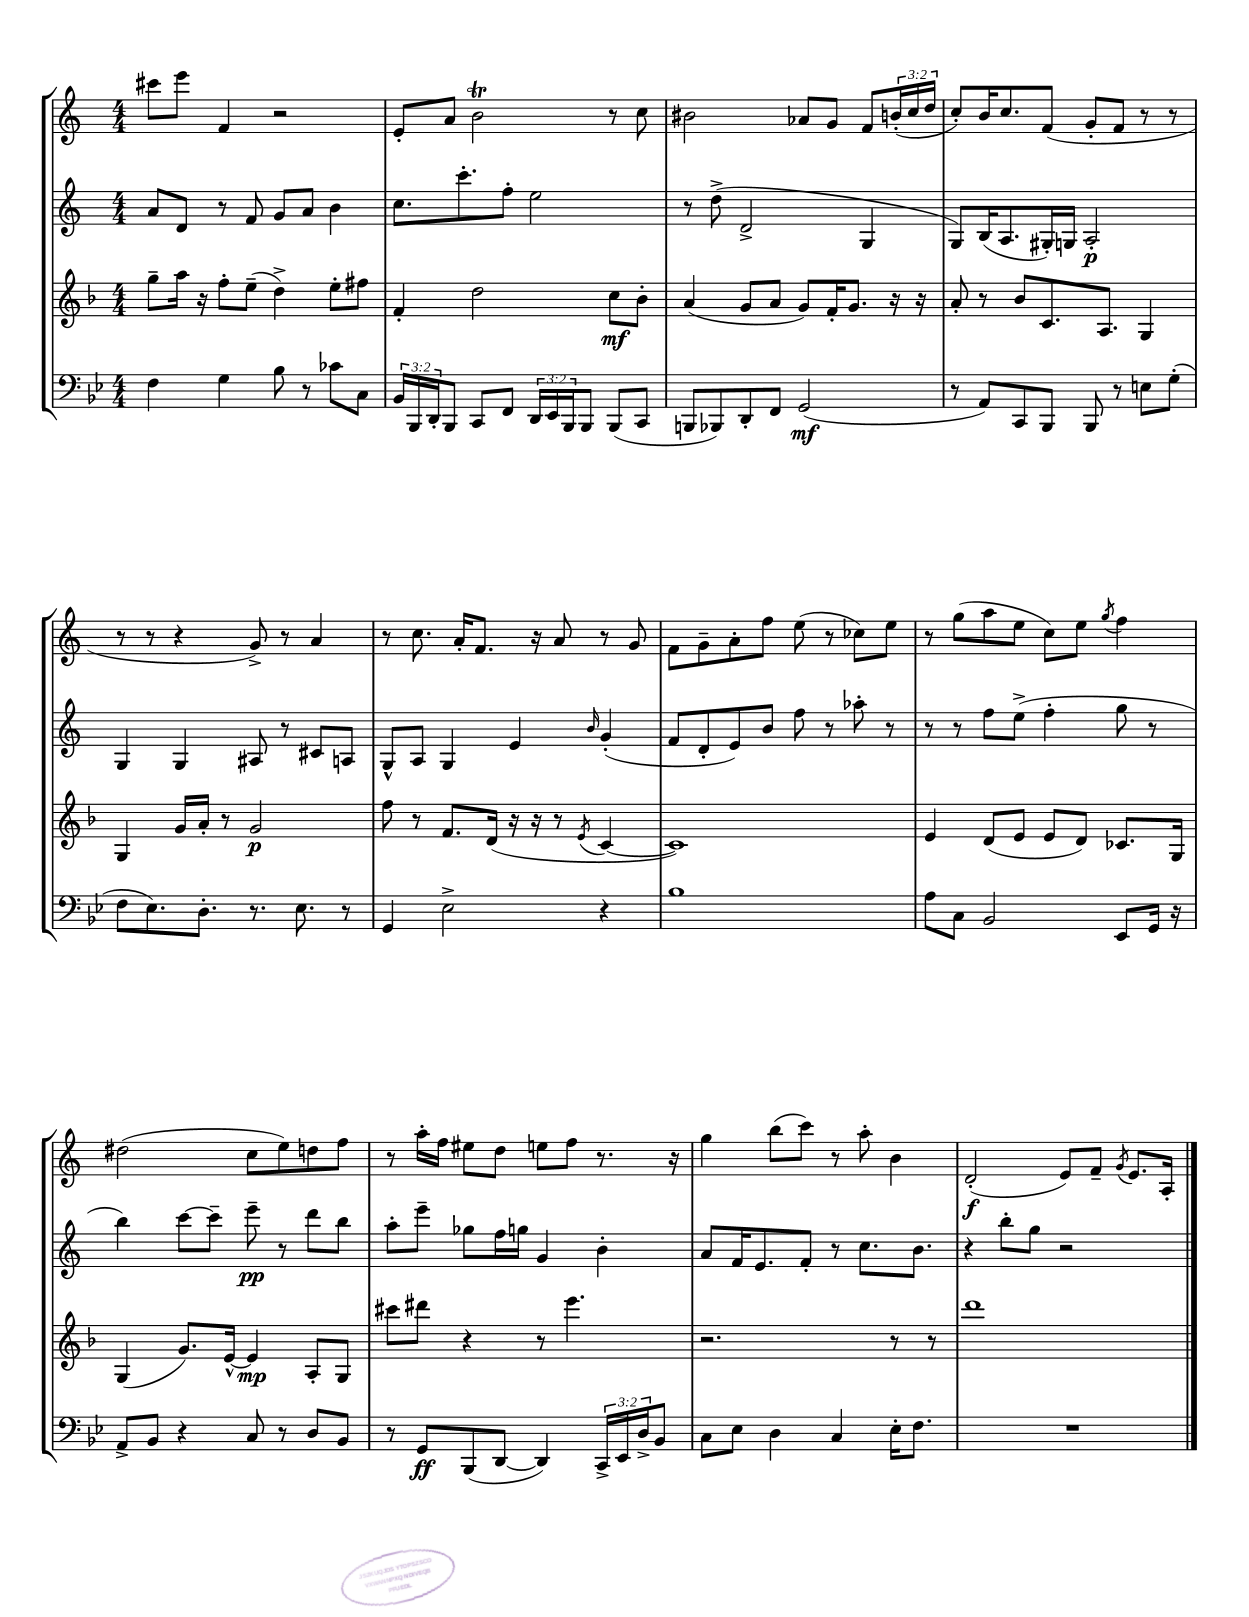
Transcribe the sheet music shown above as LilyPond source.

<<
\new StaffGroup <<
\new Staff = "s0" {
    \clef treble \key c \major \numericTimeSignature \time 4/4 \override Staff.TupletNumber.text = #tuplet-number::calc-fraction-text
    cis'''8 e'''8 f'4 r2 |
    e'8-. a'8 b'2\trill r8 c''8 |
    bis'2 aes'8 g'8 f'8 \tuplet 3/2 { b'16-.( c''16 d''16 } |
    c''8-.) b'16 c''8. f'8( g'8-. f'8 r8 r8 |
    r8 r8 r4 g'8->) r8 a'4 |
    r8 c''8. a'16-. f'8. r16 a'8 r8 g'8 |
    f'8 g'8-- a'8-. f''8 e''8( r8 ces''8) e''8 |
    r8 g''8( a''8 e''8 c''8) e''8 \acciaccatura { g''8 } f''4 |
    dis''2( c''8 e''8) d''8 f''8 |
    r8 a''16-. f''16 eis''8 d''8 e''8 f''8 r8. r16 |
    g''4 b''8( c'''8) r8 a''8-. b'4 |
    d'2-.\f( e'8) f'8-- \acciaccatura { g'8 } e'8. a16-. \bar "|." |
}
\new Staff = "s1" {
    \clef treble \key c \major \numericTimeSignature \time 4/4
    a'8 d'8 r8 f'8 g'8 a'8 b'4 |
    c''8. c'''8.-. f''8-. e''2 |
    r8 d''8->( d'2-> g4 |
    g8) b16( a8. gis16-.) g16 a2-.\p |
    g4 g4 ais8 r8 cis'8 a8 |
    g8-^ a8 g4 e'4 \grace { b'16 } g'4-.( |
    f'8 d'8-. e'8) b'8 f''8 r8 aes''8-. r8 |
    r8 r8 f''8 e''8->( f''4-. g''8 r8 |
    b''4) c'''8~ c'''8-- e'''8--\pp r8 d'''8 b''8 |
    a''8-. e'''8-- ges''8 f''16 g''16 g'4 b'4-. |
    a'8 f'16 e'8. f'8-. r8 c''8. b'8. |
    r4 b''8-. g''8 r2 \bar "|." |
}
\new Staff = "s2" {
    \clef treble \key f \major \numericTimeSignature \time 4/4
    g''8-- a''16 r16 f''8-. e''8--( d''4->) e''8-. fis''8 |
    f'4-. d''2 c''8\mf bes'8-. |
    a'4( g'8 a'8 g'8) f'16-. g'8. r16 r16 |
    a'8-. r8 bes'8 c'8. a8. g4 |
    g4 g'16 a'16-. r8 g'2\p |
    f''8 r8 f'8. d'16( r16 r16 r8 \acciaccatura { e'8 } c'4~ |
    c'1) |
    e'4 d'8( e'8 e'8 d'8) ces'8. g16 |
    g4( g'8.) e'16~-^ e'4\mp a8-. g8 |
    cis'''8 dis'''8 r4 r8 e'''4. |
    r2. r8 r8 |
    d'''1 \bar "|." |
}
\new Staff = "s3" {
    \clef bass \key bes \major \numericTimeSignature \time 4/4 \override Staff.TupletNumber.text = #tuplet-number::calc-fraction-text
    f4 g4 bes8 r8 ces'8 c8 |
    \tuplet 3/2 { bes,16 bes,,16 d,16-. } bes,,8 c,8 f,8 \tuplet 3/2 { d,16 ees,16 bes,,16 } bes,,8 bes,,8( c,8 |
    b,,8 bes,,8) d,8-. f,8 g,2\mf( |
    r8 a,8) c,8 bes,,8 bes,,8 r8 e8 g8-.( |
    f8 ees8.) d8.-. r8. ees8. r8 |
    g,4 ees2-> r4 |
    bes1 |
    a8 c8 bes,2 ees,8 g,16 r16 |
    a,8-> bes,8 r4 c8 r8 d8 bes,8 |
    r8 g,8\ff bes,,8( d,8~ d,4) \tuplet 3/2 { c,16-> ees,16 d16-> } bes,8 |
    c8 ees8 d4 c4 ees16-. f8. |
    R1 \bar "|." |
}
>>
>>
\layout { \context { \Score \remove "Bar_number_engraver" } }
